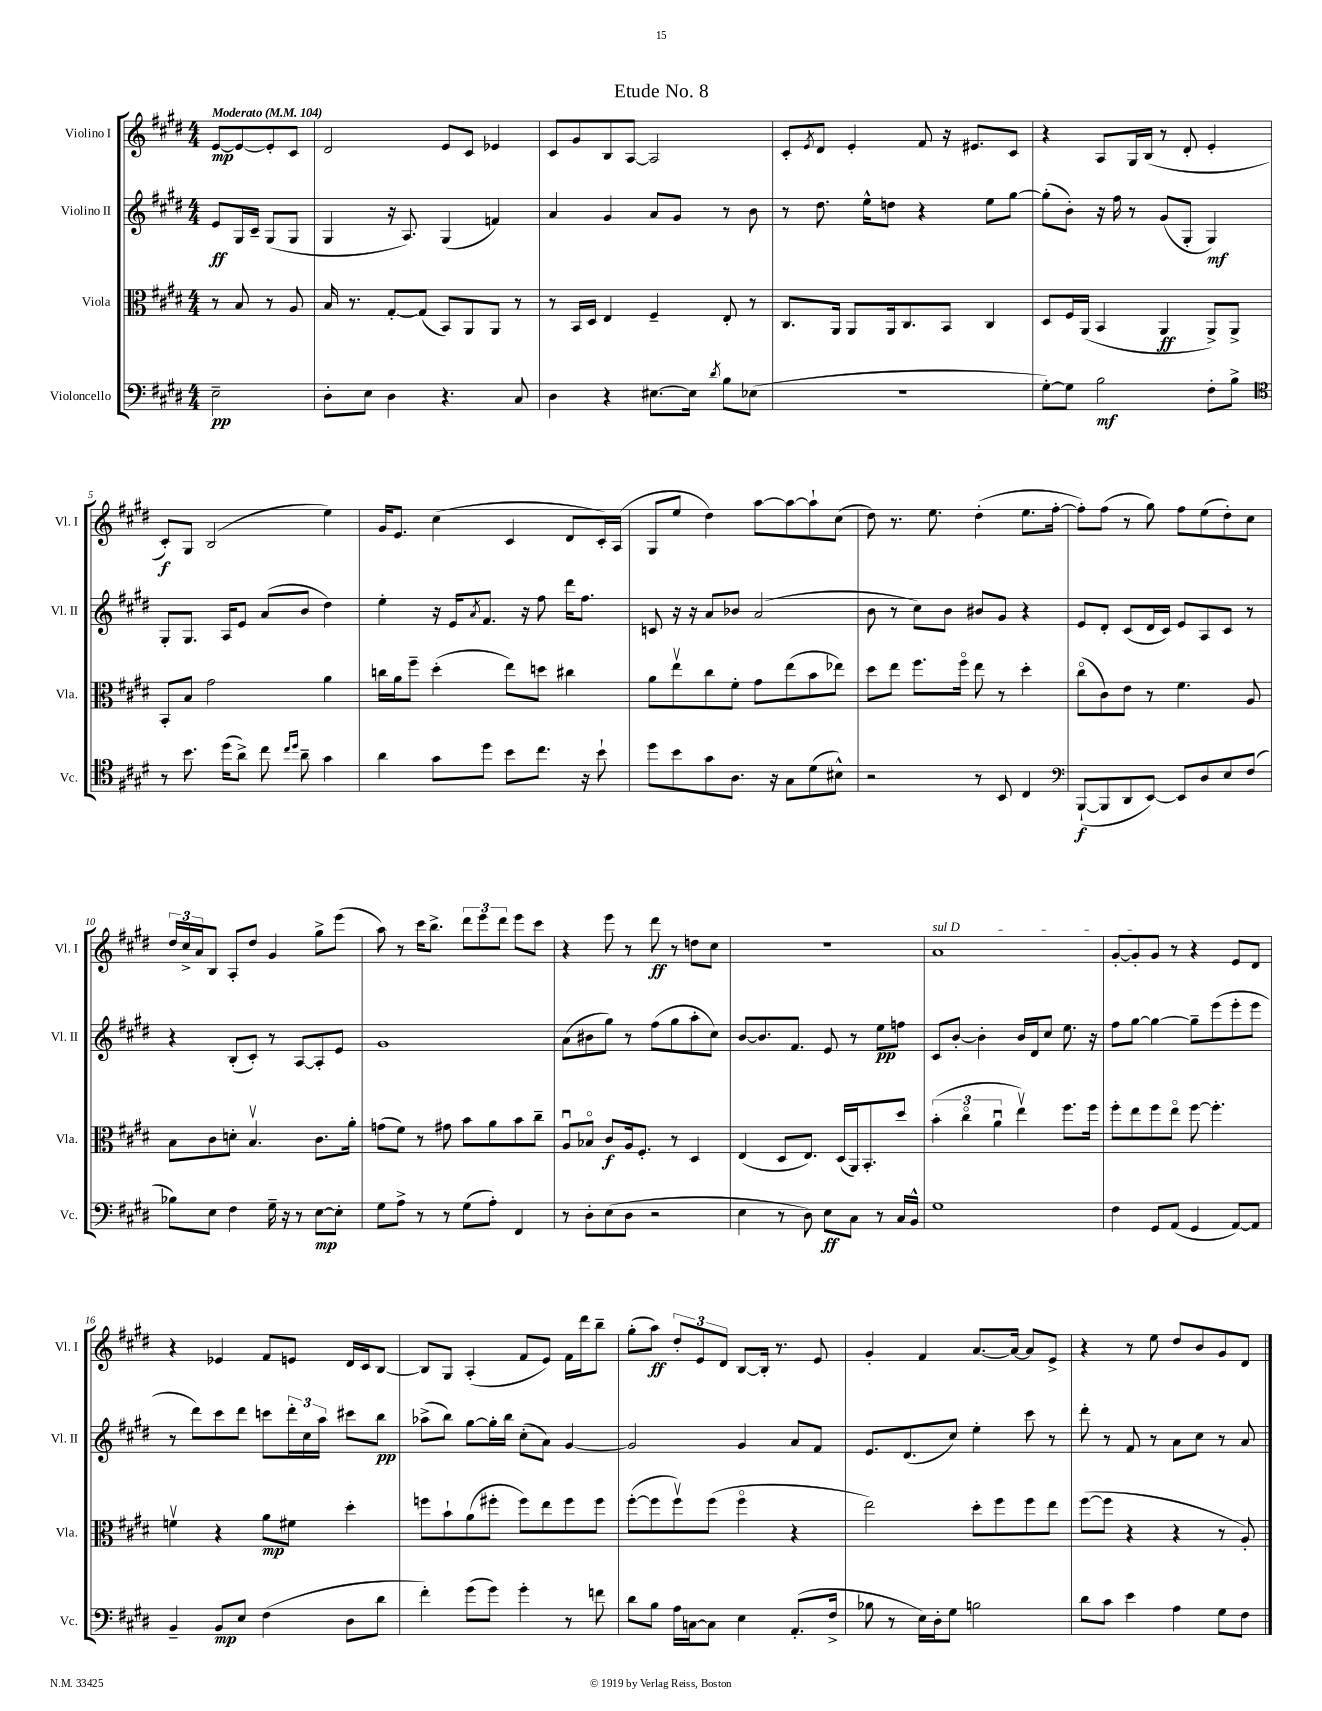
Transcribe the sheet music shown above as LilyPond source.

\header { title = "Etude No. 8" }
<<
\new StaffGroup <<
\new Staff = "s0" \with { instrumentName = "Violino I" shortInstrumentName = "Vl. I" } {
    \clef treble \key e \major \numericTimeSignature \time 4/4 \partial 2 \tempo "Moderato" 4 = 104
    e'8~\mp e'8~ e'8-. cis'8 |
    dis'2 e'8 cis'8 ees'4 |
    cis'8 gis'8 b8 a8~ a2 |
    cis'8-. \acciaccatura { e'8 } dis'8 e'4-. fis'8 r16 eis'8. cis'8 |
    r4 a8 gis16 b16( r8 dis'8-. e'4-. |
    cis'8-.\f) gis8 b2( e''4) |
    gis'16 e'8. cis''4( cis'4 dis'8 cis'16-.) a16( |
    gis8 e''8 dis''4) a''8~ a''8~ a''8-! cis''8( |
    dis''8) r8. e''8. dis''4-.( e''8. fis''16~-. |
    fis''8-.) fis''8( r8 gis''8) fis''8 e''8( dis''8-.) cis''8 |
    \tuplet 3/2 { dis''16 cis''16-> a'16 } b8 a8-. dis''8 gis'4 gis''8-> e'''8( |
    a''8) r8 cis'''16 b''8.-> \tuplet 3/2 { dis'''8 e'''8 dis'''8 } e'''8 cis'''8 |
    r4 e'''8 r8 dis'''8\ff r8 d''8 cis''8 |
    r1 |
    \once \override TextSpanner.bound-details.left.text = \markup { \italic "sul D" } a'1\startTextSpan |
    gis'8~-. gis'8-. gis'8\stopTextSpan r8 r4 e'8 dis'8 |
    r4 ees'4 fis'8 e'8 dis'16 cis'16 b8~ |
    b8 gis8 a4-.( fis'8 e'8) fis'16 dis'''16 b''8-- |
    gis''8-.( a''8\ff) \tuplet 3/2 { dis''8-. e'8 dis'8 } b8~ b16-. r8. e'8 |
    gis'4-. fis'4 a'8.~ a'16~ a'8 e'8-> |
    r4 r8 e''8 dis''8 b'8 gis'8 dis'8 \bar "|." |
}
\new Staff = "s1" \with { instrumentName = "Violino II" shortInstrumentName = "Vl. II" } {
    \clef treble \key e \major \numericTimeSignature \time 4/4 \partial 2
    e'8\ff gis16 cis'16-- gis8( gis8 |
    gis4 r16 a8.) gis4( f'4) |
    a'4 gis'4 a'8 gis'8 r8 b'8 |
    r8 dis''8. e''16-^ d''8 r4 e''8 gis''8~ |
    gis''8-.( b'8-.) r16 fis''16 r8 gis'8( gis8-. gis4\mf) |
    gis8-. gis8. a16 e'8 a'8( b'8 dis''4) |
    e''4-. r16 e'16 \acciaccatura { a'8 } fis'8. r16 fis''8 dis'''16 fis''8. |
    c'8 r16 r16 a'8 bes'8 a'2( |
    b'8 r8 cis''8) b'8 bis'8 gis'8 r4 |
    e'8 dis'8-. cis'8( dis'16 cis'16) e'8 a8 cis'8 r8 |
    r4 b8-.( cis'8-.) r8 a8~ a8-. e'8 |
    gis'1 |
    a'8( bis'8 gis''8) r8 fis''8( gis''8 a''8-. cis''8) |
    b'8~ b'8. fis'8. e'8 r8 e''8\pp f''8 |
    cis'8 b'8~-. b'4-. b'16 dis'16 cis''8 e''8. r16 |
    fis''8 gis''8~ gis''4~ gis''8-- e'''8( e'''8-. e'''8 |
    r8 dis'''8) cis'''8 dis'''8 c'''8 \tuplet 3/2 { dis'''16-. cis''16 a''16 } cis'''8 b''8\pp |
    aes''8->( b''8) gis''8~ gis''16-. b''16 cis''8-.( a'8) gis'4~ |
    gis'2 gis'4 a'8 fis'8 |
    e'8. dis'8.( cis''8) e''4-. cis'''8 r8 |
    dis'''8-. r8 fis'8 r8 a'8 cis''8 r8 a'8 \bar "|." |
}
\new Staff = "s2" \with { instrumentName = "Viola" shortInstrumentName = "Vla." } {
    \clef alto \key e \major \numericTimeSignature \time 4/4 \partial 2
    r8 b8 r8 a8 |
    b16 r8. gis8~-. gis8( b,8) a,8 a,8 r8 |
    r8 b,16 dis16 e4 fis4-- e8-. r8 |
    cis8. a,16 a,8 a,16 cis8. b,8 cis4 |
    dis8 fis16 a,16( b,4 a,4\ff a,8->) a,8-> |
    b,8-. b8 gis'2 a'4 |
    c''16 a'16 fis''8-- dis''4-.( e''8) d''8 cis''4 |
    a'8 e''8\upbow cis''8 fis'8-. gis'8 e''8( b'8 ees''8) |
    dis''8 e''8 fis''8. fis''16\flageolet e''8 r8 dis''4-. |
    cis''8\flageolet( cis'8) e'8 r8 fis'4. a8 |
    b8 cis'8 d'8-. b4.\upbow cis'8. a'16-. |
    g'8( fis'8) r8 gis'8 b'8 a'8 b'8 cis''8-- |
    a8\downbow bes8\flageolet cis'8\f a16 fis8.-. r8 dis4 |
    e4( dis8 e8.) dis16( a,16) b,8.-. dis''8 |
    \tuplet 3/2 { b'4-.( cis''4\flageolet a'4\downbow } e''4\upbow) fis''8. fis''16 |
    fis''8-. e''8 fis''8 e''8\flageolet fis''8~ fis''4.-. |
    f'4\upbow r4 a'8\mp fis'8 dis''4-. |
    f''8 b'8-! a'8( fis''8-. fis''8) e''8 fis''8 fis''8 |
    fis''8~-.( fis''8 fis''8\upbow) fis''8( fis''4\flageolet r4 |
    e''2) dis''8-. fis''8 fis''8 e''8 |
    fis''8~( fis''8 r4 r4 r8 a8-.) \bar "|." |
}
\new Staff = "s3" \with { instrumentName = "Violoncello" shortInstrumentName = "Vc." } {
    \clef bass \key e \major \numericTimeSignature \time 4/4 \partial 2
    e2--\pp |
    dis8-. e8 dis4 r4. cis8 |
    dis4 r4 eis8.~ eis16 \acciaccatura { dis'8 } b8 ees8( |
    r1 |
    gis8~-.) gis8 b2\mf fis8-. b8-> |
    \clef tenor r8 b'8. dis''16( a'8->) cis''8 \grace { cis''16 dis''16 } a'8-- gis'4 |
    a'4 gis'8 dis''8 b'8 cis''8. r16 b'8-! |
    dis''8 b'8 gis'8 a8. r16 gis8 dis'8( bis8-^) |
    r2 r8 b,8 cis4 |
    \clef bass b,,8~-!\f( b,,8 dis,8 e,8~) e,8 dis8 e8 fis8( |
    bes8) e8 fis4 gis16-- r16 r8 e8~\mp e8-. |
    gis8 a8-> r8 r8 gis8( a8-.) fis,4 |
    r8 dis8-. e8( dis8 r2 |
    e4 r8 dis8) e8\ff cis8 r8 cis16 b,16-^ |
    gis1 |
    fis4 gis,8 a,8( gis,4 a,8~) a,8 |
    b,4-- b,8\mp e8 fis4( dis8 dis'8 |
    fis'4-.) gis'8( gis'8) gis'4-. r8 f'8 |
    dis'8 b8 a16 c16~ c8 e4 a,8.-.( fis16-> |
    bes8 r8 e16) dis16-. gis8 b2 |
    dis'8 cis'8 e'4 a4 gis8 fis8 \bar "|." |
}
>>
>>
